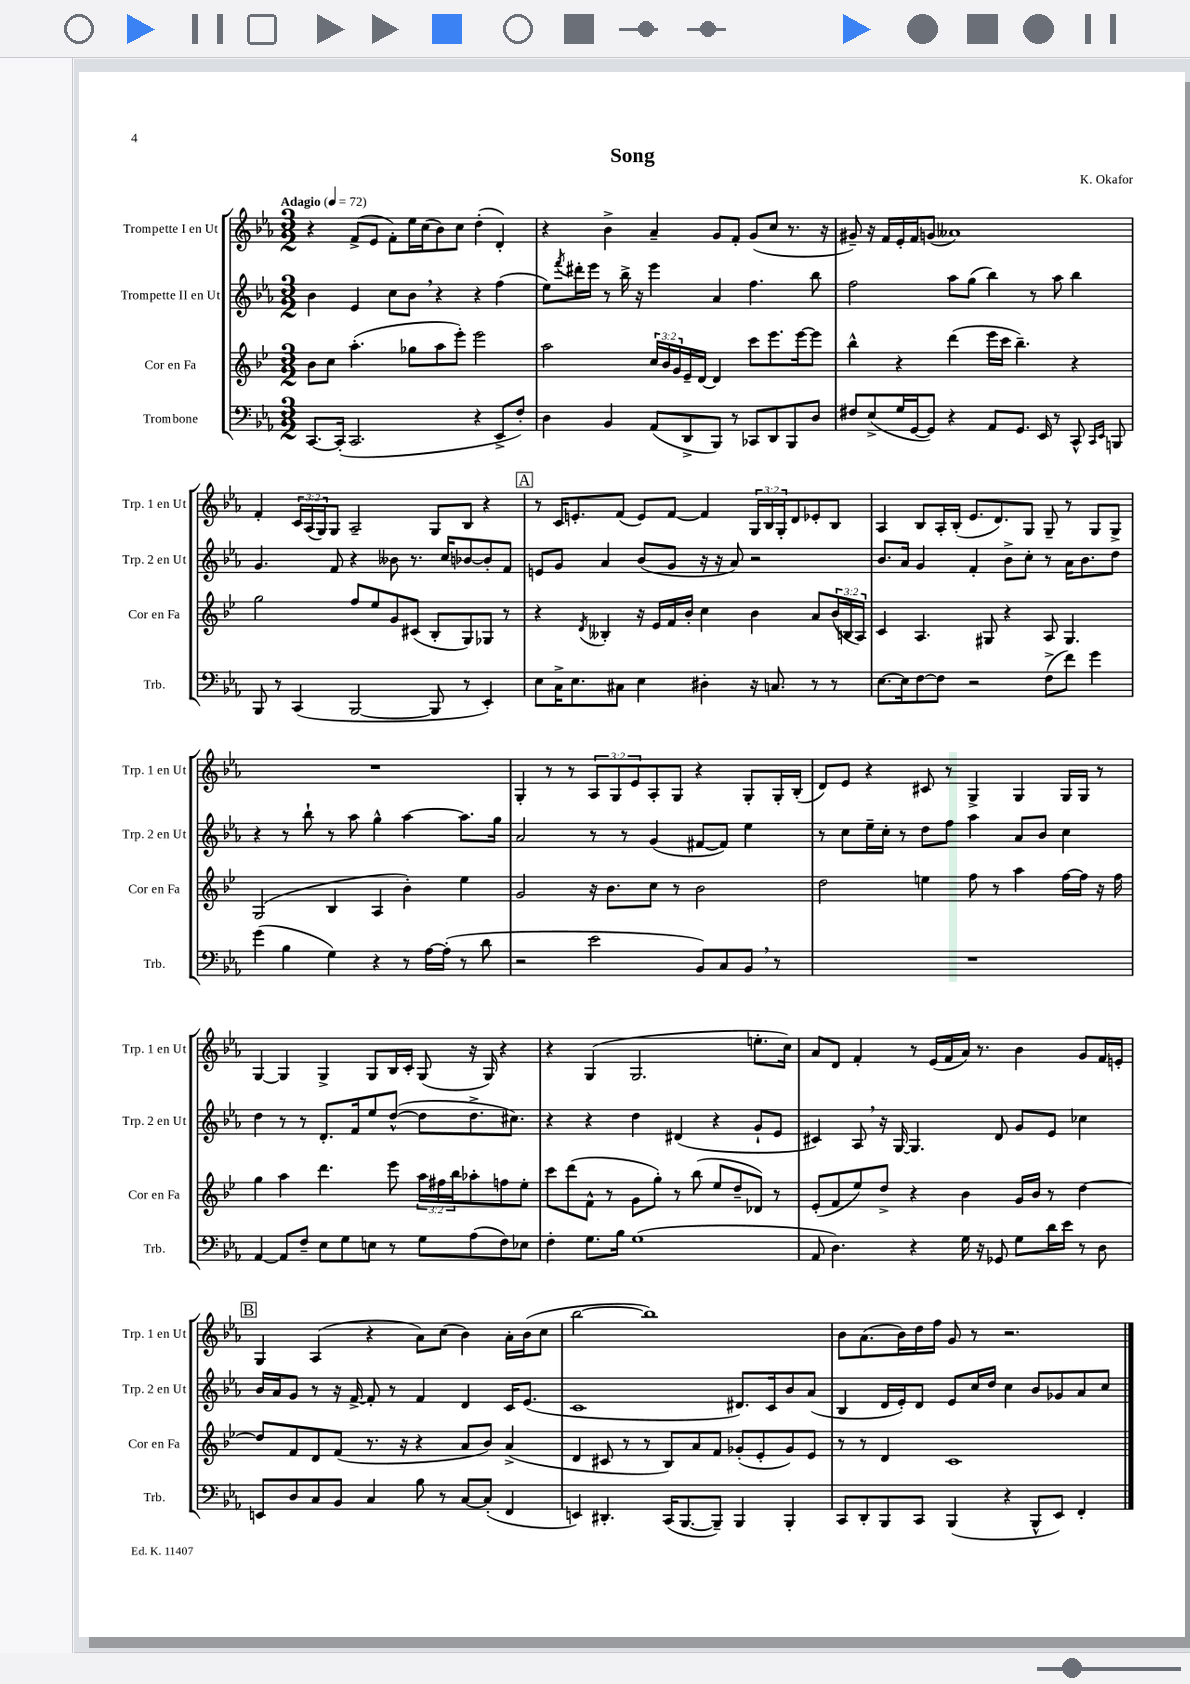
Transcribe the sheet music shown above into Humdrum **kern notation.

**kern	**kern	**kern	**kern
*staff4	*staff3	*staff2	*staff1
*clefF4	*clefG2	*clefG2	*clefG2
*k[b-e-a-]	*k[b-e-]	*k[b-e-a-]	*k[b-e-a-]
*M3/2	*M3/2	*M3/2	*M3/2
*MM72	*MM72	*MM72	*MM72
[8.CC/L	8b-\L	4b-\	4r
.	8cc\J	.	.
(16CC'/]Jk	.	.	.
2.CC/	(4.aa'\	4e-/	(8f^/L
.	.	.	8e-/J
.	.	8cc\L	8f'\L)
.	8gg-\L	8b-\J	16ee-\L
.	.	.	(16cc\J
.	8aa\	4r	8b-\)
.	8eee-'\J)	.	8cc\J
4r	2eee-\	4r	(4dd'\
8EE-^/L	.	(4ff\	4d'/)
8F'/J)	.	.	.
=	=	=	=
4D\	2aa\	8ee-\L)	4r
.	.	8qfff/	.
.	.	16ddd#'\L	.
.	.	16eee-\JJ	.
4BB-/	.	8r	4b-^\
.	.	16bb-^\	.
.	.	16r	.
(8AA-/L	24cc/LL	4eee-\	4a-~/
.	24b-/	.	.
.	24g/	.	.
8DD^/	16e-~/	.	.
.	[16d/JJ	.	.
8BBB-/J)	4d/]	4a-/	8g/L
8r	.	.	8f'/J
8CC-/L	8ccc\L	4.ff\	(8g/L
8DD/	8.eee-\	.	8cc/J
8BBB-/	.	.	8.r
.	[16eee-\k	.	.
8D/J	8eee-\]J	8bb-\	.
.	.	.	16r
=	=	=	=
8F#/L	4bb-^^\	2ff\	8g#~/)
(8E-^/	.	.	16r
.	.	.	16f/LL
16G/L	4r	.	16e-'/
[16GG/J	.	.	16f/J
8GG/]J)	.	.	(8g/J
4r	(4ddd\	8aa-\L	1a--)
.	.	(8gg\J	.
8AA-/L	16eee-\LL	4bb-\)	.
.	16ccc\JJ	.	.
8.GG/J	4.bb-~\)	.	.
.	.	8r	.
16EE-/	.	.	.
8r	.	8aa-\	.
8CC^^/	4r	4bb-\	.
16qqCC/LL	.	.	.
16qqEE-/JJ	.	.	.
8BBB/	.	.	.
=	=	=	=
8BBB-/	2gg\	4.g/	4f'/
8r	.	.	.
(4CC/	.	.	24c/LL
.	.	.	(24A-/
.	.	.	24G/J)
.	.	8f/	8G/J
[2BBB-/	8ff/L	4r	2A-~/
.	8ee-/	.	.
.	8g/	8b--\	.
.	(8c#/J	8.r	.
8BBB-/]	8B-'/L	.	8G/L
.	.	16cc/LK	.
8r	8G/)	[8b-/	8B-/J
4EE-'/)	8G-/J	8b-'/]	4r
.	8r	8f/J	.
=	=	=	=
8E-\L	4r	8e/L	8r
16C^\K	.	8g/J	16c/LK
8.E-\	.	.	8.e'/
.	8qd/	.	.
.	4B--'/	4a-/	.
8C#\J	.	.	(8f/J
4E-\	16r	(8b-/L	8e/L)
.	16e-/LL	.	.
.	16f/	8g/J	[8f/J
.	16b-'/JJ	.	.
4D#'\	4cc\	16r	4f/]
.	.	16r	.
.	.	8a-/)	.
16r	4b-\	2r	24G/LL
.	.	.	24B-/
8.C/	.	.	.
.	.	.	24G'/J
.	.	.	8d/
8r	8a/L	.	8e-'/
8r	(24b-/L	.	8B-/J
.	24B/	.	.
.	24A/JJ)	.	.
=	=	=	=
[8.E-\L	4c/	8.b-/L	4A-/
16E-\]k	.	16a-/Jk	.
[8F\	4.A/	4g/	8B-/L
8F\]J	.	.	16A-'/L
.	.	.	(16B-'/JJ
2r	.	4f'/	8.e-/L
.	8G#/	.	.
.	.	.	8.d/)
.	4r	8b-^\L	.
.	.	8cc'\J	8G/J
(8F^\L	8A/	8r	8G~/
8f\J)	4.G#/	16a-\LK	8r
.	.	8.b-\	.
4g\	.	.	8G/L
.	.	8dd\J	8G^/J
=	=	=	=
(4g\	(2G/	4r	1.r
4B-\	.	8r	.
.	.	8bb-`\	.
4G\)	4B-/	8r	.
.	.	8aa-\	.
4r	4A/	4gg^^\	.
8r	4b-'\)	[4aa-\	.
[16A-\LL	.	.	.
(16A-'\]JJ	.	.	.
8r	4ee-\	8.aa-\]L	.
8d\	.	.	.
.	.	16gg\Jk	.
=	=	=	=
2r	2g/	2a-/	4G'/
.	.	.	8r
.	.	.	8r
2e-\	16r	8r	12A-/L
.	8.b-\L	.	.
.	.	.	12G/
.	.	8r	.
.	.	.	12e-/
.	8cc\J	(4g/	8A-'/
.	8r	.	8G/J
8BB-/L)	2b-\	[8f#/L	4r
8C/	.	8f#/]J)	.
8BB-/J	.	4ee-\	8G'/L
8r	.	.	16G'/L
.	.	.	(16B-'/JJ
=	=	=	=
1.r	2dd\	8r	8d/L)
.	.	8cc\L	8e-/J
.	.	16ee-~\L	4r
.	.	16cc'\JJ	.
.	.	8r	.
.	4ee\	8dd\L	8c#/
.	.	8ff\J	8r
.	8ff\	4aa-\	4G^/
.	8r	.	.
.	4aa\	8a-/L	4G/
.	.	8b-/J	.
.	[16ff\LL	4cc\	16G/LL
.	16ff\]JJ	.	16G/JJ
.	16r	.	8r
.	16ff\	.	.
=	=	=	=
[4AA-/	4gg\	4dd\	[4G/
8AA-/]L	4aa\	8r	4G/]
8F~/J	.	8r	.
8E-\L	4.ddd\	8.d'/L	4G^/
8G\	.	.	.
.	.	16f/k	.
8E\J	.	8ee-/	8G/L
8r	8eee-\	([8dd^^/J	16B-/L
.	.	.	16c'/JJ
8G\L	24aa\LL	8dd\]L	(8G/
.	24ff#\	.	.
.	24bb-\J	.	.
(8A-\	8aa-'\	8.dd^\	16r
.	.	.	16G/)
8F\)	8ff\	.	4r
.	.	8.cc#\J)	.
8E-\J	8ee-'\J	.	.
=	=	=	=
4F'\	8ccc\L	4r	4r
.	(8ddd\	.	.
8.G\L	8f^^\J	4r	(4G/
.	8r	.	.
16B-\Jk	.	.	.
(1G	8g\L	4dd\	2.G/
.	8gg'\J)	.	.
.	8r	(4d#/	.
.	(8bb-\	.	.
.	8ee-/L	4r	.
.	8dd~/	.	.
.	8d-/J)	8g`/L	8.ee'\L
.	8r	8e-/J	.
.	.	.	16cc\Jk)
=	=	=	=
8AA-/	(8e-'/L	4c#/)	8a-/L
4.D\)	8f/	.	8d/J
.	8ee-/)	8A-/	4f'/
.	8dd^/J	16r	.
.	.	[16G/	.
4r	4r	4.G/]	8r
.	.	.	(16e-/LL
.	.	.	16f/
16G\	4b-\	.	16a-/JJ)
16r	.	.	8.r
8GG-/	.	8d/	.
8G\L	16g/LL	8g/L	4b-\
.	16b-/JJ	.	.
16d\L	8r	8e-/J	.
16e-\JJ	.	.	.
8r	[4dd\	4cc-\	8g/L
8D\	.	.	16f/L
.	.	.	16e'/JJ
=	=	=	=
8EE/L	8dd/]L	16b-/LL	4G/
.	.	16a-/J	.
8D/	8f/	8g/J	.
8C/	8d/	8r	(4A-/
8BB-/J	(8f/J	16r	.
.	.	[16f^/	.
4C/	8.r	8f'/]	4r
.	.	8r	.
.	16r	.	.
8B-\	4r	4f/	8a-\L)
8r	.	.	(8cc\J
[8C/L	8a/L	4d/	4b-\)
(8C'/]J	8b-/J)	.	.
4FF/	(4a^/	16c/LK	16a-'\LL
.	.	(8.e-/J	(16b-\J
.	.	.	8cc\J
=	=	=	=
4EE/)	4d/	1c	[2bb-\
4.DD#'/	8c#/	.	.
.	8r	.	.
.	8r	.	1bb-])
(16CC/LK	8B-/L)	.	.
[8.BBB-/	.	.	.
.	8a/	.	.
8BBB-~/]J)	8f/J	.	.
4BBB-/	(8g-'/L	8.d#/L)	.
.	8e-'/	.	.
.	.	16c/k	.
4BBB-'/	8g-/)	8b-/	.
.	8e-/J	(8a-/J	.
=	=	=	=
8CC/L	8r	4B-/	8b-\L
8DD'/	8r	.	(8.a-\
8BBB-/	4d/	16d/LL	.
.	.	16e-'/J)	16b-\L)
8CC/J	.	8d/J	16dd\
.	.	.	16ff\JJ
(4BBB-/	1c	8e-/L	8g/
.	.	16cc/L	8r
.	.	16dd/JJ	.
4r	.	4cc\	2.r
8BBB-^^/L	.	8b-/L	.
8EE-/J)	.	8g-/	.
4FF'/	.	8a-/	.
.	.	8cc/J	.
==	==	==	==
*-	*-	*-	*-
